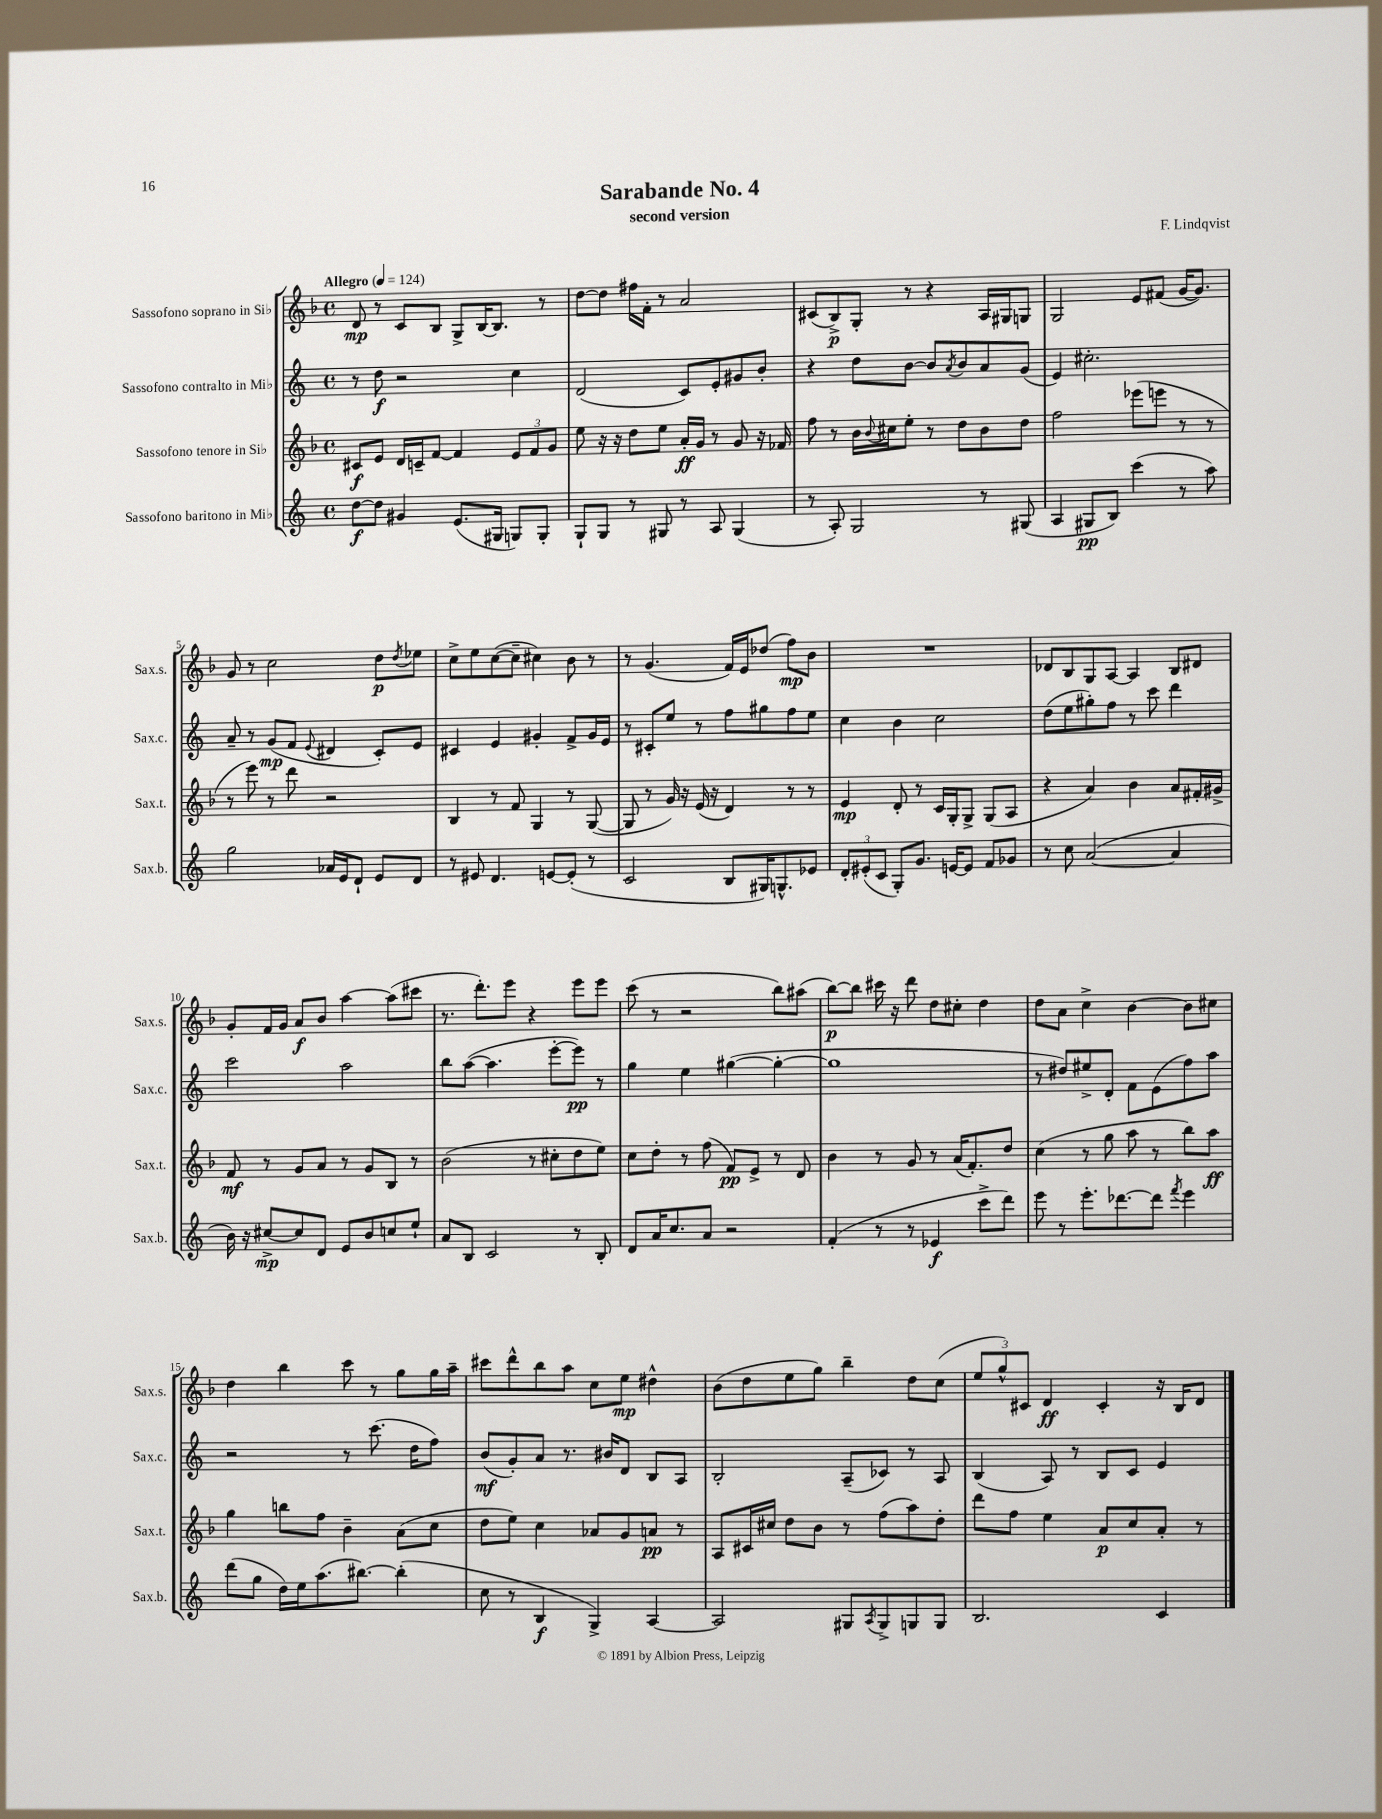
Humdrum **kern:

**kern	**kern	**kern	**kern
*staff4	*staff3	*staff2	*staff1
*clefG2	*clefG2	*clefG2	*clefG2
*k[]	*k[b-]	*k[]	*k[b-]
*M4/4	*M4/4	*M4/4	*M4/4
*met(c)	*met(c)	*met(c)	*met(c)
*MM124	*MM124	*MM124	*MM124
[8dd\L	8c#/L	8r	8d/
8dd\]J	8e/J	8dd\	8r
4g#/	16d/LL	2r	8c/L
.	16c~/J	.	.
.	[8f/J	.	8B-/J
(8.e/L	4f/]	.	8G^/L
.	.	.	[16B-/K
16G#/Jk	.	.	8.B-/]J
8G/L)	12e/L	4cc\	.
.	12f/	.	.
8G'/J	.	.	8r
.	12g/J	.	.
=	=	=	=
8G`/L	8ee\	(2d/	[8dd\L
8G/J	16r	.	8dd\]J
.	16r	.	.
8r	8dd\L	.	16ff#\LL
.	.	.	16f'\JJ
8G#/	8ee\J	.	8r
8r	16a'/LL	8c/L)	2a/
.	16g/JJ	.	.
8A/	8r	8e'/	.
(4G#/	8g/	8g#/	.
.	16r	8b'/J	.
.	16f-/	.	.
=	=	=	=
8r	8ff\	4r	(8c#/L
8A'/)	8r	.	8B-^/)
2G/	16b-\LL	8dd\L	8G'/J
.	8qqb-/	.	.
.	16cc#\J	.	.
.	8ee'\J	[8b\J	8r
.	8r	8b/]L	4r
.	.	8qa/	.
.	8dd\L	8b/	.
8r	8b-\	8a/	16A/LL
.	.	.	16G#/J
(8G#/	8dd\J	(8g/J	8G/J
=	=	=	=
4A/	2ff\	4e/)	2G/
8G#/L	.	2.cc#'\	.
8B/J)	.	.	.
(4ccc\	(8eee-\L	.	8e/L
.	8eee\J	.	(8f#/J
8r	8r	.	[16g/LK
.	.	.	8.g/]J)
8aa\)	8r	.	.
=	=	=	=
2gg\	8r	8a~/	8g/
.	8eee\)	8r	8r
.	8r	(8g/L	2cc\
.	8ddd\	8f/J	.
.	.	8qqe/	.
16a-/LL	2r	4d#/	.
16e/J	.	.	.
8d`/J	.	.	.
8e/L	.	8c'/L)	8dd\L
.	.	.	8qdd/
8d/J	.	8e/J	8ee-\J
=	=	=	=
8r	4B-/	4c#/	8cc^\L
8e#/	.	.	8ee\
4.d/	8r	4e/	([8cc\
.	8f/	.	8cc~\]J
.	4G/	4g#'/	4cc#\)
[8e/L	.	.	.
(8e'/]J	8r	8f^/L	8b-\
8r	([8G/	16g#/L	8r
.	.	16e/JJ	.
=	=	=	=
2c/	8G/]	8r	8r
.	8r	8c#'/L	(4.g/
.	16g/)	8ee/J	.
.	16r	.	.
.	(16e/	8r	.
.	16r	.	.
8B/L	4d/)	8ff\L	16f/LL)
.	.	.	16e/J
16G#/K)	.	8gg#\	(8dd-/J
8.G^^/	.	.	.
.	8r	8ff\	8ff\L)
8e-/J	8r	8ee\J	8b-\J
=	=	=	=
12d'/L	4e/	4cc\	1r
(12e#'/	.	.	.
12c/J	.	.	.
8G'/L)	8d'/	4b\	.
8.g/J	8r	.	.
.	16c/LL	2cc\	.
[16e/LK	16G'/J	.	.
8e/]J	8G^/J	.	.
8f/L	(8G/L	.	.
8g-/J	8A/J	.	.
=	=	=	=
8r	4r	(8dd\L	8d-/L
8cc\	.	8ee\	8B-/
([2a/	4a/)	8gg#'\)	8G/
.	.	8ff\J	[8A/J
.	4b-\	8r	4A/]
.	.	8ccc\	.
4a/]	8a/L	4ddd\	8B-/L
.	16f#'/L	.	8d#/J
.	16g#^/JJ	.	.
=	=	=	=
16b\)	8f/	2ccc\	8g'/L
16r	.	.	.
[8cc#^/L	8r	.	16f/L
.	.	.	16g/JJ
8cc#/]	8g/L	.	8a/L
8d/J	8a/J	.	8b-/J
8e/L	8r	2aa\	[4aa\
8b/	8g/L	.	.
8cc/	8B-/J	.	(8aa\]L
8ee`/J	8r	.	8ccc#\J
=	=	=	=
8a/L	(2b-\	8bb\L	8.r
8B/J	.	([8aa\J	.
.	.	.	8.ddd'\L)
2c/	.	4.aa\]	.
.	.	.	8eee\J
.	8r	.	4r
.	8cc#'\L	[8eee'\L	.
8r	8dd\	8eee\]J)	8eee\L
8B'/	8ee\J)	8r	8eee\J
=	=	=	=
8d/L	8cc\L	4gg\	(8ccc\
16a/K	8dd'\J	.	8r
8.cc/	.	.	.
.	8r	4ee\	2r
8a/J	(8ff\	.	.
2r	8f/L)	([4gg#\	.
.	8e^/J	.	.
.	8r	4gg#'\_	8bb-\L)
.	8d/	.	(8aa#\J
=	=	=	=
(4f'/	4b-\	1gg#]	[8bb-\L)
.	.	.	8bb-\]J
8r	8r	.	16ccc#\
.	.	.	16r
8r	8g/	.	8ddd\
4e-/	8r	.	8dd\L
.	(16a/LK	.	8cc#'\J
.	8.f'/)	.	.
8ccc^\L	.	.	4dd\
8ddd\J)	8dd/J	.	.
=	=	=	=
8eee\	(4cc\	8r	8dd\L
8r	.	8dd#/L)	8a\J
8.eee'\L	8r	8ee#^/	4cc^\
.	8gg\	8d'/J	.
[8.ddd-\	.	.	.
.	8aa\	8f\L	[4b-\
8ddd-\]J	8r	(8e\	.
8qfff/	.	.	.
4eee\	8bb-\L)	8ff\)	8b-\]L
.	8aa\J	8aa\J	8cc#\J
=	=	=	=
(8ddd\L	4gg\	2r	4dd\
8gg\J	.	.	.
16dd\LL)	8bb\L	.	4bb-\
16ee\J	.	.	.
(8.aa\	8ff\J	.	.
.	4b-~\	8r	8ccc\
[8.bb#\J)	.	.	.
.	.	(8.ccc\	8r
(4bb#'\]	(8a\L	.	8gg\L
.	.	16dd\LK	.
.	8cc\J	8ff\J)	16gg\L
.	.	.	16aa~\JJ
=	=	=	=
8cc\	8dd\L	(8b/L	8ccc#\L
8r	8ee\J)	8g'/)	8ddd^^\
4B/	4cc\	8a/J	8bb-\
.	.	8.r	8aa\J
4G^/)	8a-/L	.	8cc\L
.	.	16b#/LK	.
.	8g/	8d/J	8ee\J
[4A/	8a/J	8B/L	4dd#^^\
.	8r	8A/J	.
=	=	=	=
2A/]	8A/L	2B'/	(8b-\L
.	16c#/L	.	8dd\
.	16cc#/JJ	.	.
.	8dd\L	.	8ee\
.	8b-\J	.	8gg\J)
8G#/L	8r	(8A~/L	4bb-~\
8qA/	.	.	.
8G#^/	(8ff\L	8c-/J)	.
8G/	8aa\)	8r	8dd\L
8G/J	8dd'\J	8A/	(8cc\J
=	=	=	=
2.B/	8ddd\L	(4B/	12ee/L
.	.	.	12gg^^/)
.	8ff\J	.	.
.	.	.	12c#/J
.	4ee\	8A/)	4d/
.	.	8r	.
.	8a/L	8B/L	4c#'/
.	8cc/	8c/J	.
4c/	8a'/J	4e/	16r
.	.	.	16B-/LK
.	8r	.	8d/J
==	==	==	==
*-	*-	*-	*-
